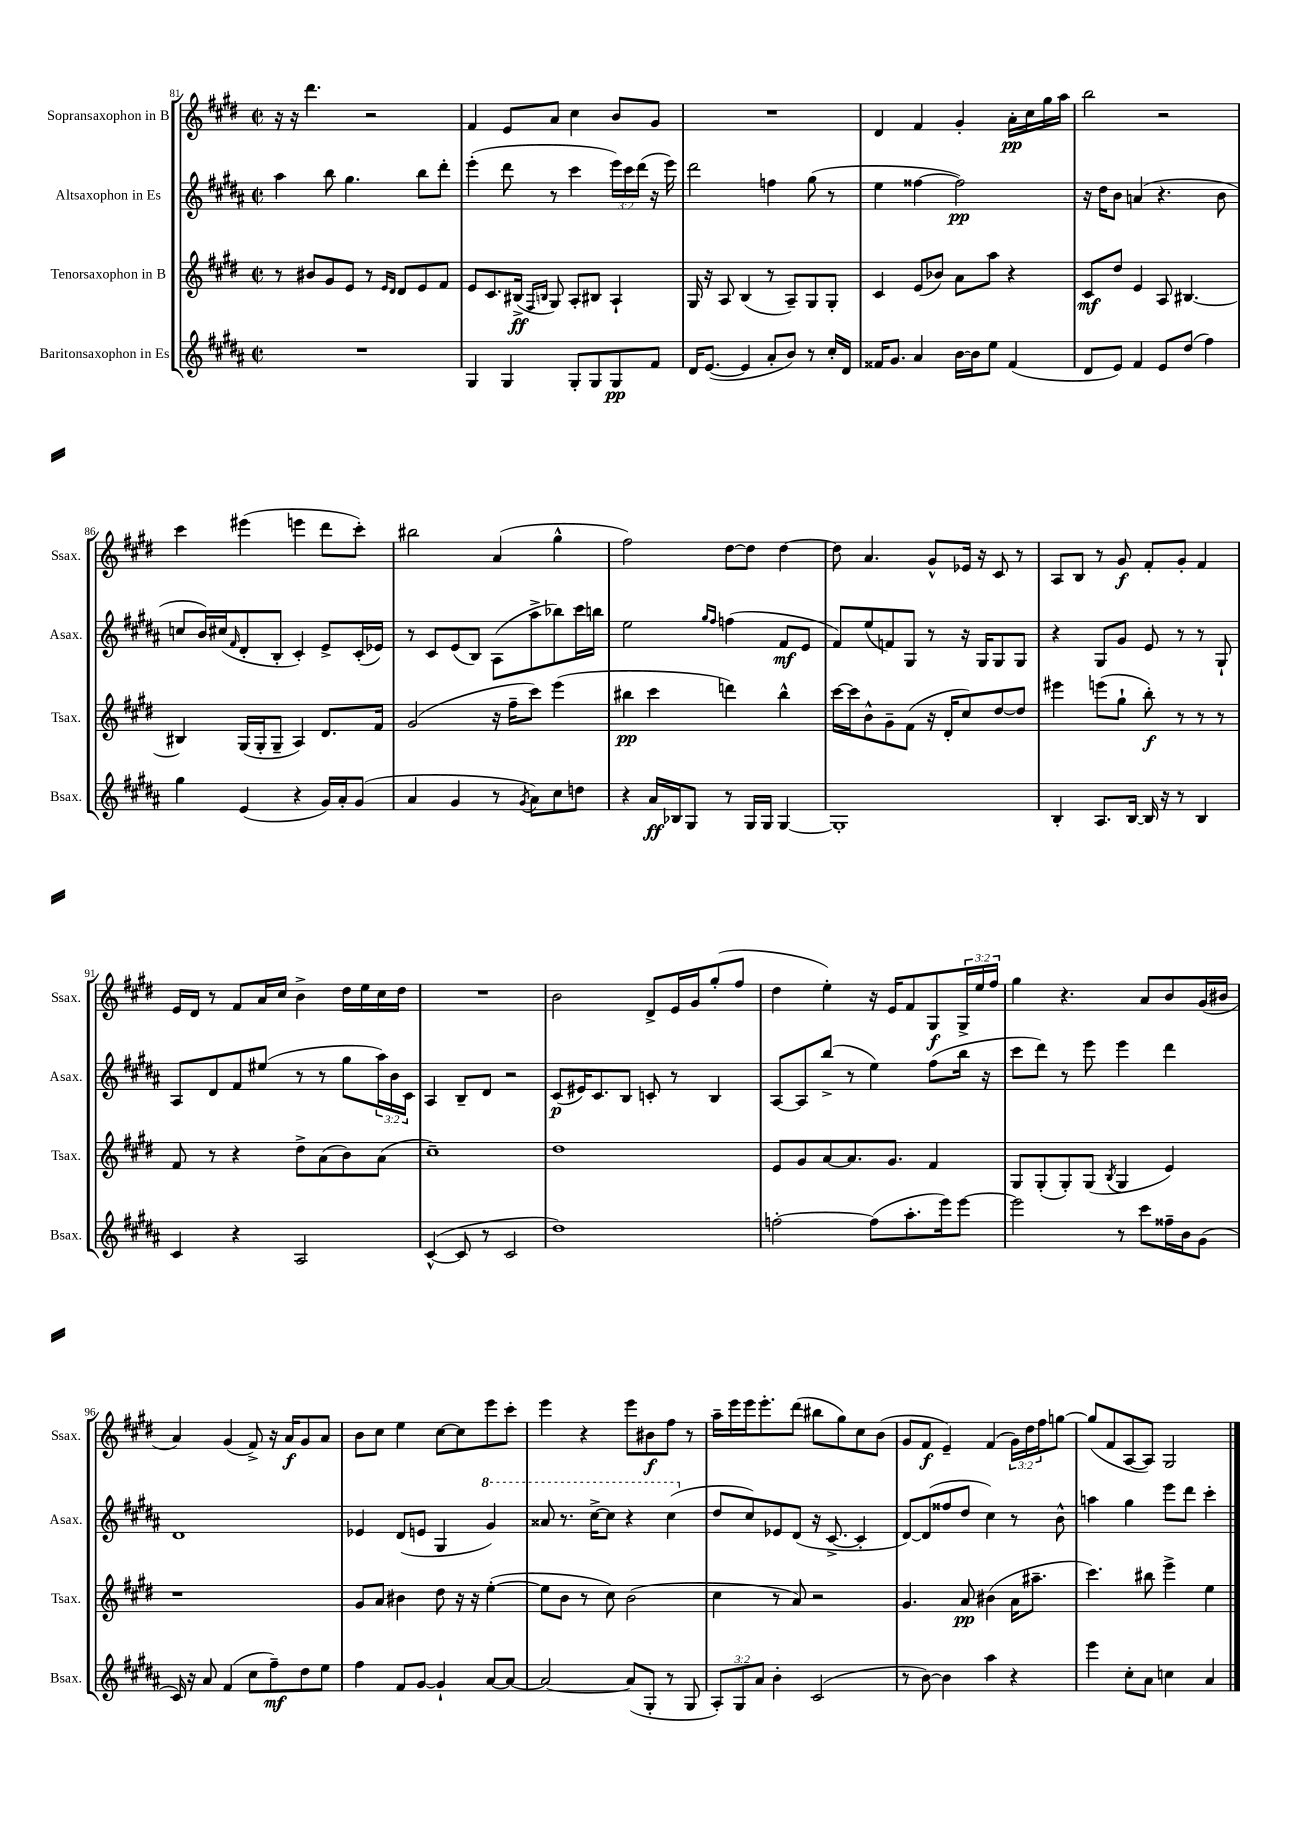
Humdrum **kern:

**kern	**dynam	**kern	**dynam	**kern	**dynam	**kern	**dynam
*part4	*part4	*part3	*part3	*part2	*part2	*part1	*part1
*staff4	*staff4	*staff3	*staff3	*staff2	*staff2	*staff1	*staff1
*I"Baritonsaxophon in Es	*	*I"Tenorsaxophon in B	*	*I"Altsaxophon in Es	*	*I"Sopransaxophon in B	*
*I'Bsax.	*	*I'Tsax.	*	*I'Asax.	*	*I'Ssax.	*
*clefG2	*	*clefG2	*	*clefG2	*	*clefG2	*
*k[f#c#g#d#a#]	*	*k[f#c#g#d#]	*	*k[f#c#g#d#a#]	*	*k[f#c#g#d#]	*
*M2/2	*	*M2/2	*	*M2/2	*	*M2/2	*
*met(c|)	*	*met(c|)	*	*met(c|)	*	*met(c|)	*
=81	=81	=81	=81	=81	=81	=81	=81
1r	.	8r	.	4aa#\	.	16r	.
.	.	.	.	.	.	16r	.
.	.	8b#X/L	.	.	.	4.ddd#\	.
.	.	8g#/	.	8bb\	.	.	.
.	.	8e/J	.	4.gg#\	.	.	.
.	.	8r	.	.	.	2r	.
.	.	16qqe/LL	.	.	.	.	.
.	.	16qqd#/JJ	.	.	.	.	.
.	.	8d#/L	.	.	.	.	.
.	.	8e/	.	8bb\L	.	.	.
.	.	8f#/J	.	8ddd#'\J	.	.	.
=82	=82	=82	=82	=82	=82	=82	=82
4G#/	.	8e/L	.	(4eee'\	.	4f#/	.
.	.	8.c#/	.	.	.	.	.
4G#/	.	.	.	8ddd#\	.	8e/L	.
.	.	(16B#X^/Jk	ff	.	.	.	.
.	.	16qqF#/LL	.	.	.	.	.
.	.	16qqBn/JJ	.	.	.	.	.
.	.	8G#/)	.	8r	.	8a/J	.
8G#'/L	.	8A'/L	.	4ccc#\	.	4cc#\	.
8G#/	.	8B#X/J	.	.	.	.	.
8G#/	pp	4A`/	.	24eee\LL)	.	8b/L	.
.	.	.	.	24ccc#\	.	.	.
.	.	.	.	(24ddd#\JJ	.	.	.
8f#/J	.	.	.	16r	.	8g#/J	.
.	.	.	.	16eee\)	.	.	.
=83	=83	=83	=83	=83	=83	=83	=83
16d#/KL	.	16G#/	.	2ddd#\	.	1r	.
([8.e/J	.	16r	.	.	.	.	.
.	.	8A/	.	.	.	.	.
4e/]	.	(4B/	.	.	.	.	.
8a#'/L	.	8r	.	4ffn\	.	.	.
8b/J)	.	8A~/L)	.	.	.	.	.
8r	.	8G#/	.	(8gg#\	.	.	.
16cc#'/LL	.	8G#'/J	.	8r	.	.	.
16d#/JJ	.	.	.	.	.	.	.
=84	=84	=84	=84	=84	=84	=84	=84
16f##X/KL	.	4c#/	.	4ee\	.	4d#/	.
8.g#/J	.	.	.	.	.	.	.
4a#/	.	(8e/L	.	[4ff##X\	.	4f#/	.
.	.	8b-X/J)	.	.	.	.	.
[16b\LL	.	8a\L	.	2ff##\])	pp	4g#'/	.
16b\J]	.	.	.	.	.	.	.
8ee\J	.	8aa\J	.	.	.	.	.
(4f##/	.	4r	.	.	.	16a'\LL	pp
.	.	.	.	.	.	16cc#\	.
.	.	.	.	.	.	16gg#\	.
.	.	.	.	.	.	16aa\JJ	.
=85	=85	=85	=85	=85	=85	=85	=85
8d#/L	.	8c#/L	mf	16r	.	2bb\	.
.	.	.	.	16dd#\KL	.	.	.
8e/J)	.	8dd#/J	.	8b\J	.	.	.
4f#/	.	4e/	.	(4an/	.	.	.
8e/L	.	8A/	.	4.r	.	2r	.
(8dd#/J	.	[4.B#X/	.	.	.	.	.
4ff#\)	.	.	.	.	.	.	.
.	.	.	.	8b\	.	.	.
!!LO:LB:g=z
=86	=86	=86	=86	=86	=86	=86	=86
4gg#\	.	4B#X/]	.	8ccn/L	.	4ccc#\	.
.	.	.	.	16b/L)	.	.	.
.	.	.	.	(16cc#X/J	.	.	.
.	.	.	.	16qqf#/	.	.	.
(4e/	.	(16G#/LL	.	8d#'/	.	(4eee#X\	.
.	.	16G#'/J	.	.	.	.	.
.	.	8G#~/J	.	8B'/J	.	.	.
4r	.	4A/)	.	4c#'/)	.	4eeen\	.
16g#/LL)	.	8.d#/L	.	8e^/L	.	8ddd#\L	.
16a#'/J	.	.	.	.	.	.	.
(8g#/J	.	.	.	(16c#'/L	.	8ccc#'\J)	.
.	.	16f#/Jk	.	16e-X/JJ)	.	.	.
=87	=87	=87	=87	=87	=87	=87	=87
4a#/	.	(2g#/	.	8r	.	2bb#X\	.
.	.	.	.	8c#/L	.	.	.
4g#/	.	.	.	(8e/	.	.	.
.	.	.	.	8B/J)	.	.	.
8r	.	16r	.	(8A#\L	.	(4a/	.
.	.	16ff#~\KL	.	.	.	.	.
8qg#/	.	.	.	.	.	.	.
8a#\L)	.	8ccc#\J)	.	8aa#^\	.	.	.
8cc#\	.	(4eee\	.	8bb-X\)	.	4gg#^^\	.
8ddn\J	.	.	.	16ccc#\L	.	.	.
.	.	.	.	16bbn\JJ	.	.	.
=88	=88	=88	=88	=88	=88	=88	=88
4r	.	4bb#X\	pp	2ee\	.	2ff#\)	.
16a#/LL	ff	4ccc#\	.	.	.	.	.
16B-X/J	.	.	.	.	.	.	.
8G#/J	.	.	.	.	.	.	.
.	.	.	.	16qqgg#/LL	.	.	.
.	.	.	.	16qqff#/JJ	.	.	.
8r	.	4dddn\)	.	(4ffn\	.	[8dd#\L	.
16G#/LL	.	.	.	.	.	8dd#\J]	.
16G#/JJ	.	.	.	.	.	.	.
[4G#/	.	4bb#^^\	.	8f#/L	mf	[4dd#\	.
.	.	.	.	8e/J	.	.	.
=89	=89	=89	=89	=89	=89	=89	=89
1G#']	.	[16ccc#\LL	.	8f#/L)	.	8dd#\]	.
.	.	16ccc#\J]	.	.	.	.	.
.	.	8b^^\	.	(8ee/	.	4.a/	.
.	.	8g#~\	.	8fn/)	.	.	.
.	.	(8f#\J	.	8G#/J	.	.	.
.	.	16r	.	8r	.	8g#^^/L	.
.	.	16d#'/KL	.	.	.	.	.
.	.	8cc#/)	.	16r	.	16e-X/Jk	.
.	.	.	.	16G#/KL	.	16r	.
.	.	[8dd#/	.	8G#/	.	8c#/	.
.	.	8dd#/J]	.	8G#/J	.	8r	.
=90	=90	=90	=90	=90	=90	=90	=90
4B'/	.	4eee#X\	.	4r	.	8A/L	.
.	.	.	.	.	.	8B/J	.
8.A#/L	.	(8eeen\L	.	8G#/L	.	8r	.
.	.	8gg#`\J	.	8g#/J	.	8g#/	f
[16B/Jk	.	.	.	.	.	.	.
16B/]	.	8bb'\)	f	8e/	.	8f#'/L	.
16r	.	.	.	.	.	.	.
8r	.	8r	.	8r	.	8g#'/J	.
4B/	.	8r	.	8r	.	4f#/	.
.	.	8r	.	8G#`/	.	.	.
!!LO:LB:g=z
=91	=91	=91	=91	=91	=91	=91	=91
4c#/	.	8f#/	.	8A#/L	.	16e/LL	.
.	.	.	.	.	.	16d#/JJ	.
.	.	8r	.	8d#/	.	8r	.
4r	.	4r	.	8f#/	.	8f#/L	.
.	.	.	.	(8ee#X/J	.	16a/L	.
.	.	.	.	.	.	16cc#/JJ	.
2A#/	.	8dd#^\L	.	8r	.	4b^\	.
.	.	(8a\	.	8r	.	.	.
.	.	8b\)	.	8gg#\L	.	16dd#\LL	.
.	.	.	.	.	.	16ee\	.
.	.	(8a\J	.	24aa#\L)	.	16cc#\	.
.	.	.	.	24b\	.	.	.
.	.	.	.	.	.	16dd#\JJ	.
.	.	.	.	24c#\JJ	.	.	.
=92	=92	=92	=92	=92	=92	=92	=92
([4c#^^/	.	1cc#~)	.	4A#/	.	1r	.
8c#/]	.	.	.	8B~/L	.	.	.
8r	.	.	.	8d#/J	.	.	.
2c#/	.	.	.	2r	.	.	.
=93	=93	=93	=93	=93	=93	=93	=93
1dd#)	.	1dd#	.	(8c#/L	p	2b\	.
.	.	.	.	16e#X/K)	.	.	.
.	.	.	.	8.c#/	.	.	.
.	.	.	.	8B/J	.	.	.
.	.	.	.	8cn'/	.	8d#^/L	.
.	.	.	.	8r	.	16e/L	.
.	.	.	.	.	.	16g#/J	.
.	.	.	.	4B/	.	(8gg#'/	.
.	.	.	.	.	.	8ff#/J	.
=94	=94	=94	=94	=94	=94	=94	=94
[2ffn'\	.	8e/L	.	[8A#/L	.	4dd#\	.
.	.	8g#/	.	8A#/]	.	.	.
.	.	[8a/	.	(8bb^/J	.	4ee'\)	.
.	.	8.a/]	.	8r	.	.	.
(8ff\L]	.	.	.	4ee\)	.	16r	.
.	.	8.g#/J	.	.	.	16e/KL	.
8.aa#'\	.	.	.	.	.	8f#/	.
.	.	4f#/	.	(8ff#\L	.	8G#/	f
16eee\k)	.	.	.	.	.	.	.
[8eee\J	.	.	.	16bb\Jk	.	24G#^/L	.
.	.	.	.	.	.	24ee/	.
.	.	.	.	16r	.	.	.
.	.	.	.	.	.	24ff#/JJ	.
=95	=95	=95	=95	=95	=95	=95	=95
2eee\]	.	8G#/L	.	8ccc#\L	.	4gg#\	.
.	.	(8G#'/	.	8ddd#\J)	.	.	.
.	.	8G#'/)	.	8r	.	4.r	.
.	.	(8G#/J	.	8eee\	.	.	.
.	.	8qB/	.	.	.	.	.
8r	.	4G#/	.	4eee\	.	.	.
8ccc#\L	.	.	.	.	.	8a/L	.
16ff##X~\L	.	4e/)	.	4ddd#\	.	8b/	.
16b\J	.	.	.	.	.	.	.
(8g#\J	.	.	.	.	.	(16g#/L	.
.	.	.	.	.	.	16b#X/JJ	.
!!LO:LB:g=z
=96	=96	=96	=96	=96	=96	=96	=96
16c#/)	.	1r	.	1d#	.	4a/)	.
16r	.	.	.	.	.	.	.
8a#/	.	.	.	.	.	.	.
(4f#/	.	.	.	.	.	(4g#/	.
8cc#\L	.	.	.	.	.	8f#^/)	.
8ff#~\)	mf	.	.	.	.	16r	.
.	.	.	.	.	.	16a/KL	f
8dd#\	.	.	.	.	.	8g#/	.
8ee\J	.	.	.	.	.	8a/J	.
=97	=97	=97	=97	=97	=97	=97	=97
4ff#\	.	8g#/L	.	4e-X/	.	8b\L	.
.	.	8a/J	.	.	.	8cc#\J	.
8f#/L	.	4b#X\	.	(8d#/L	.	4ee\	.
[8g#/J	.	.	.	8en/J	.	.	.
4g#`/]	.	8dd#\	.	4G#/	.	[8cc#\L	.
.	.	16r	.	.	.	8cc#\]	.
.	.	16r	.	.	.	.	.
*	*	*	*	*8va	*	*	*
[8a#/L	.	([4ee'\	.	4gg#/)	.	8eee\	.
8a#/J_	.	.	.	.	.	8ccc#'\J	.
=98	=98	=98	=98	=98	=98	=98	=98
2a#/_	.	8ee\L]	.	8aa##X/	.	4eee\	.
.	.	8b\J	.	8.r	.	.	.
.	.	8r	.	.	.	4r	.
.	.	.	.	[16ccc#^\KL	.	.	.
.	.	8cc#\)	.	8ccc#\J]	.	.	.
(8a#/L]	.	(2b\	.	4r	.	8eee\L	.
8G#'/J	.	.	.	.	.	8b#X\	f
8r	.	.	.	(4ccc#\	.	8ff#\J	.
8G#/	.	.	.	.	.	8r	.
=99	=99	=99	=99	=99	=99	=99	=99
*	*	*	*	*X8va	*	*	*
12A#'/L)	.	4cc#\	.	8dd#/L	.	16aa~\LL	.
.	.	.	.	.	.	16eee\	.
12G#/	.	.	.	.	.	.	.
.	.	.	.	8cc#/)	.	16eee\J	.
12a#/J	.	.	.	.	.	.	.
.	.	.	.	.	.	8.eee'\	.
4b'\	.	8r	.	8e-X/	.	.	.
.	.	8a/)	.	(8d#/J	.	(8ddd#\J	.
(2c#/	.	2r	.	16r	.	8bb#X\L	.
.	.	.	.	[8.c#^/	.	.	.
.	.	.	.	.	.	8gg#\)	.
.	.	.	.	4c#'/]	.	8cc#\	.
.	.	.	.	.	.	(8b\J	.
=100	=100	=100	=100	=100	=100	=100	=100
8r	.	4.g#/	.	[8d#/L)	.	8g#/L	.
[8b\)	.	.	.	(8d#/]	.	8f#/J	f
4b\]	.	.	.	8ff##X/	.	4e~/)	.
.	.	8a/	pp	8dd#/J	.	.	.
4aa#\	.	(4b#X\	.	4cc#\)	.	(4f#/	.
4r	.	16a\KL	.	8r	.	24g#\LL)	.
.	.	.	.	.	.	24dd#\	.
.	.	8.aa#X~\J	.	.	.	.	.
.	.	.	.	.	.	24ff#\J	.
.	.	.	.	8b^^\	.	[8ggn\J	.
=101	=101	=101	=101	=101	=101	=101	=101
4eee\	.	4.ccc#\)	.	4aan\	.	(8gg/L]	.
.	.	.	.	.	.	8f#/	.
8cc#'\L	.	.	.	4gg#\	.	[8A/	.
8a#\J	.	8bb#X\	.	.	.	8A/J])	.
4ccn\	.	4eee^\	.	8eee\L	.	2G#/	.
.	.	.	.	8ddd#\J	.	.	.
4a#/	.	4ee\	.	4ccc#'\	.	.	.
==	==	==	==	==	==	==	==
*-	*-	*-	*-	*-	*-	*-	*-
